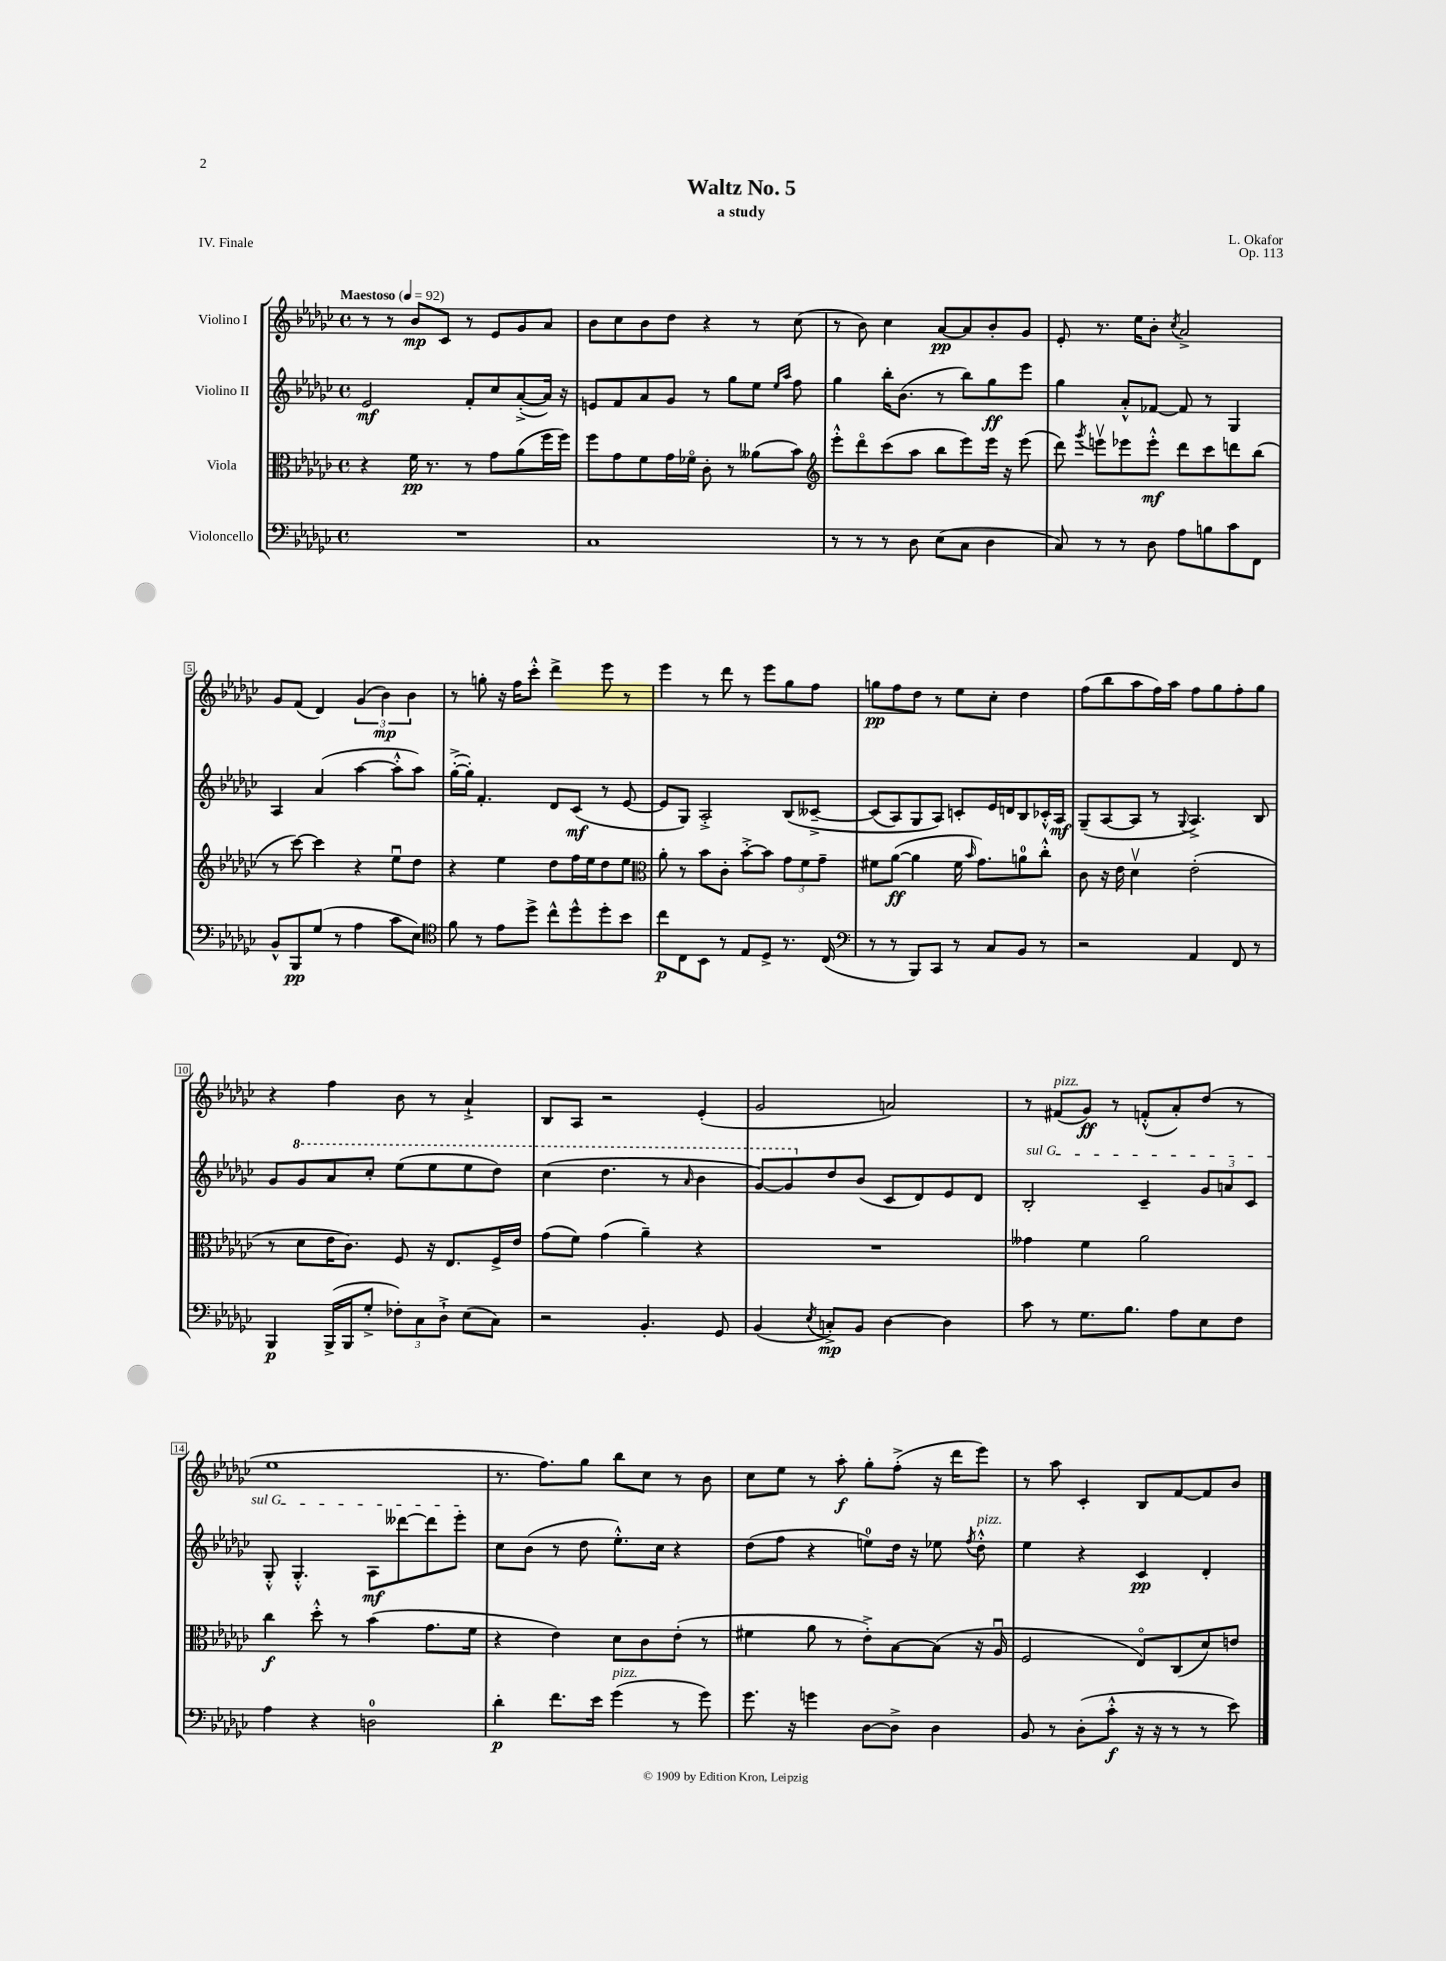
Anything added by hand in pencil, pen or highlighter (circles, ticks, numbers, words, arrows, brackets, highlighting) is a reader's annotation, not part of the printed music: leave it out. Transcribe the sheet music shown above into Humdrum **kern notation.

**kern	**kern	**kern	**kern
*staff4	*staff3	*staff2	*staff1
*clefF4	*clefC3	*clefG2	*clefG2
*k[b-e-a-d-g-c-]	*k[b-e-a-d-g-c-]	*k[b-e-a-d-g-c-]	*k[b-e-a-d-g-c-]
*M4/4	*M4/4	*M4/4	*M4/4
*met(c)	*met(c)	*met(c)	*met(c)
*MM92	*MM92	*MM92	*MM92
1r	4r	2e-/	8r
.	.	.	8r
.	16f\	.	8b-/L
.	8.r	.	.
.	.	.	8c-/J
.	8r	8f'/L	8r
.	8g-\L	8cc-/	8e-/L
.	(8a-\	([8a-'^/	8g-/
.	16ff\L	16a-/]Jk)	8a-/J
.	16ff\JJ)	16r	.
=	=	=	=
1C-	8ff\L	8e/L	8b-\L
.	8g-\	8f/	8cc-\
.	8f\	8a-/	8b-\
.	16g-\L	8g-/J	8dd-\J
.	16f-o\JJ	.	.
.	8c-'\	8r	4r
.	8r	8gg-\L	.
.	(8a--\L	8ee-\J	8r
.	.	16qqee-/LL	.
.	.	16qqaa-/JJ	.
.	8b-\J)	8ff\	(8cc-\
=	=	=	=
*	*clefG2	*	*
8r	8eee-'^^\L	4gg-\	8r
8r	8ddd-o\	.	8b-\)
8r	(8ccc-\	16bb-'\LK	4cc-\
.	.	(8.b-\J	.
8D-\	8aa-\J	.	.
(8E-\L	8bb-\L	8r	[8a-/L
8C-\J	8eee-\)	8bb-\L)	8a-/]
4D-\	16eee-\Jk	8gg-\	8b-'/
.	16r	.	.
.	(8eee-\	8eee-\J	8g-/J
=	=	=	=
8C-/)	8ddd-\)	4gg-\	8e-'/
.	8qggg-/	.	.
8r	8eeev\L	.	8.r
8r	8eee-\	8a-'^^/L	.
.	.	.	16ee-\LK
8D-\	8eee-'^^\J	[8f-/J	8b-'\J
.	.	.	8qcc-/
8A-\L	8ddd-\L	8f-/]	2a-^/
8B\	8ccc-\	8r	.
8c-\	8ddd\	4G-/	.
8FF\J	(8bb-\J	.	.
=	=	=	=
8BB-^^/L	8r	4A-/	8g-/L
8BBB-/	[8ccc-\)	.	(8f/J
(8G-/J	4ccc-\]	(4a-/	4d-/)
8r	.	.	.
4A-\	4r	[4aa-\	(6g-/
.	.	.	6b-\)
8c-\L	8ee-u\L	8aa-'^^\]L	.
.	.	.	6b-\
8E-\J)	8dd-\J	8aa-\J)	.
=	=	=	=
*clefC4	*	*	*
8f\	4r	([16gg-'^\LL	8r
.	.	16gg-'\]JJ)	.
8r	.	4.f'/	8gg'\
8e-\L	4ee-\	.	16r
.	.	.	16ff\LK
8dd-^\J	.	.	8ccc-'^^\J
8cc-^^\L	8dd-\L	8d-/L	4ddd-^\
8dd-^^\	16ff\L	(8c-/J	.
.	16ee-\J	.	.
8dd-'\	8dd-\	8r	8eee-\
8b-\J	8ee-\J	[8e-/	8r
=	=	=	=
*	*clefC3	*	*
8cc-\L	8a-'\	8e-/]L	4eee-\
8C-\	8r	8G-/J)	.
8BB-\J	8b-\L	2A-'^/	8r
8r	8c-'\J	.	8ddd-\
8E-/L	[8b-'^\L	.	8r
8D-^/J	8b-\]J	.	8eee-\L
8.r	12g-\L	&(8B-/L	8gg-\
.	12f\	.	.
.	.	[8c--~^/J	8ff\J
.	12g-~\J	.	.
(16C-/	.	.	.
=	=	=	=
*clefF4	*	*	*
8r	8f#\L	(8c--/]L	8gg\L
8r	([8a-\J	8A-/)	8ff\
8BBB-/L)	4a-\]	8G-/	8dd-\J
8CC-/J	.	8A-/J&)	8r
8r	16f#\	8c'/L	8ee-\L
.	16qqb-/	.	.
.	8.g-\L)	.	.
8C-/L	.	16e-/L	8cc-'\J
.	.	16d/J	.
8BB-/J	8a\	8B-/	4dd-\
8r	8cc-'^^\J	16c-'^^/L	.
.	.	16A-/JJ	.
=	=	=	=
2r	8c-\	(8G-~/L	(8ff\L
.	16r	[8A-/	8bb-\
.	16e-\	.	.
.	4d-v\	8A-/]J	8aa-\
.	.	8r	16ff\L)
.	.	.	16aa-\JJ
.	.	8qqG-/	.
4AA-/	(2e-'\	4.A-^/)	8ff\L
.	.	.	8gg-\
8FF/	.	.	8ff'\
8r	.	8B-/	8gg-\J
=	=	=	=
4BBB-/	8r	8g-/L	4r
.	8d-\L	8gg-/	.
(16BBB-^/LL	16e-\K	8aa-/	4ff\
16BBB-/J	8.c-\J)	.	.
8G-'^/J	.	8ccc-'/J	.
12F-'\L)	8F/	(8eee-\L	8b-\
12C-\	.	.	.
.	16r	8eee-\	8r
12D-`^\J	.	.	.
.	8.E-/L	.	.
(8E-\L	.	8eee-\	4a-`^/
8C-\J)	16F^/L	8ddd-\J)	.
.	16e-/JJ	.	.
=	=	=	=
2r	(8g-\L	(4ccc-\	8B-/L
.	8f\J)	.	8A-/J
.	(4g-\	4.ddd-\	2r
4.BB-'/	4a-~\)	.	.
.	.	8r	.
.	.	16qqaa-/	.
.	4r	4bb-\	(4e-'/
8GG-/	.	.	.
=	=	=	=
(4BB-/	1r	[8gg-/L)	2g-/
.	.	8gg-/]	.
8qE-/	.	.	.
8C'^/L)	.	8dd-/	.
8BB-/J	.	(8b-/J	.
[4D-\	.	8c-/L	2a/)
.	.	8d-/)	.
4D-\]	.	8e-/	.
.	.	8d-/J	.
=	=	=	=
8c-\	4g--\	2B-'/	8r
8r	.	.	(8f#/L
8.G-\L	4f\	.	8g-/J)
.	.	.	8r
8.B-\J	.	.	.
.	2a-\	4c-~/	(8f'^^/L
8A-\L	.	.	8a-'/)
8E-\	.	12g-/L	(8dd-/J
.	.	12a/	.
8F\J	.	.	8r
.	.	12c-/J	.
=	=	=	=
4A-\	4cc-\	8G-'^^/	1ee-
.	.	4.G-'^^/	.
4r	8dd-'^^\	.	.
.	8r	.	.
2D\	(4b-\	8A-\L	.
.	.	[8ddd--\	.
.	8.g-\L	8ddd--\]	.
.	.	8eee-'\J	.
.	16f\Jk	.	.
=	=	=	=
4d-'\	4r	8cc-\L	8.r
.	.	(8b-\J	.
.	.	.	8.ff\L)
8.f\L	4e-\)	8r	.
.	.	8dd-\	8gg-\J
16e-\Jk	.	.	.
(4g-\	8d-\L	8.ee-'^^\L)	8bb-\L
.	8c-\	.	8cc-\J
.	.	16cc-\Jk	.
8r	(8e-'\J	4r	8r
8g-\)	8r	.	8b-\
=	=	=	=
8.g-\	4f#\	(8dd-\L	8cc-\L
.	.	8ff\J	8ee-\J
16r	.	.	.
4g\	8a-\	4r	8r
.	8r	.	8aa-'\
[8D-\L	8e-'^\L)	8ee\L)	8gg-'\L
8D-^\]J	[8B-\	16dd-\Jk	(8ff'^\J
.	.	16r	.
4D-\	(8B-\]J	8ee-\	16r
.	.	.	16ddd-\LK
.	.	8qff/	.
.	16r	8dd-'^^\	8eee-\J)
.	16A-u/	.	.
=	=	=	=
8BB-/	2F/	4ee-\	8r
8r	.	.	8aa-\
(8D-'\L	.	4r	4c-'/
8c-'^^\J	.	.	.
16r	8E-o/L)	4c-/	8B-/L
16r	.	.	.
8r	(8C-/	.	[8f/
8r	8d-/)	4d-'/	8f/]
8e-\)	8e/J	.	8b-/J
==	==	==	==
*-	*-	*-	*-
